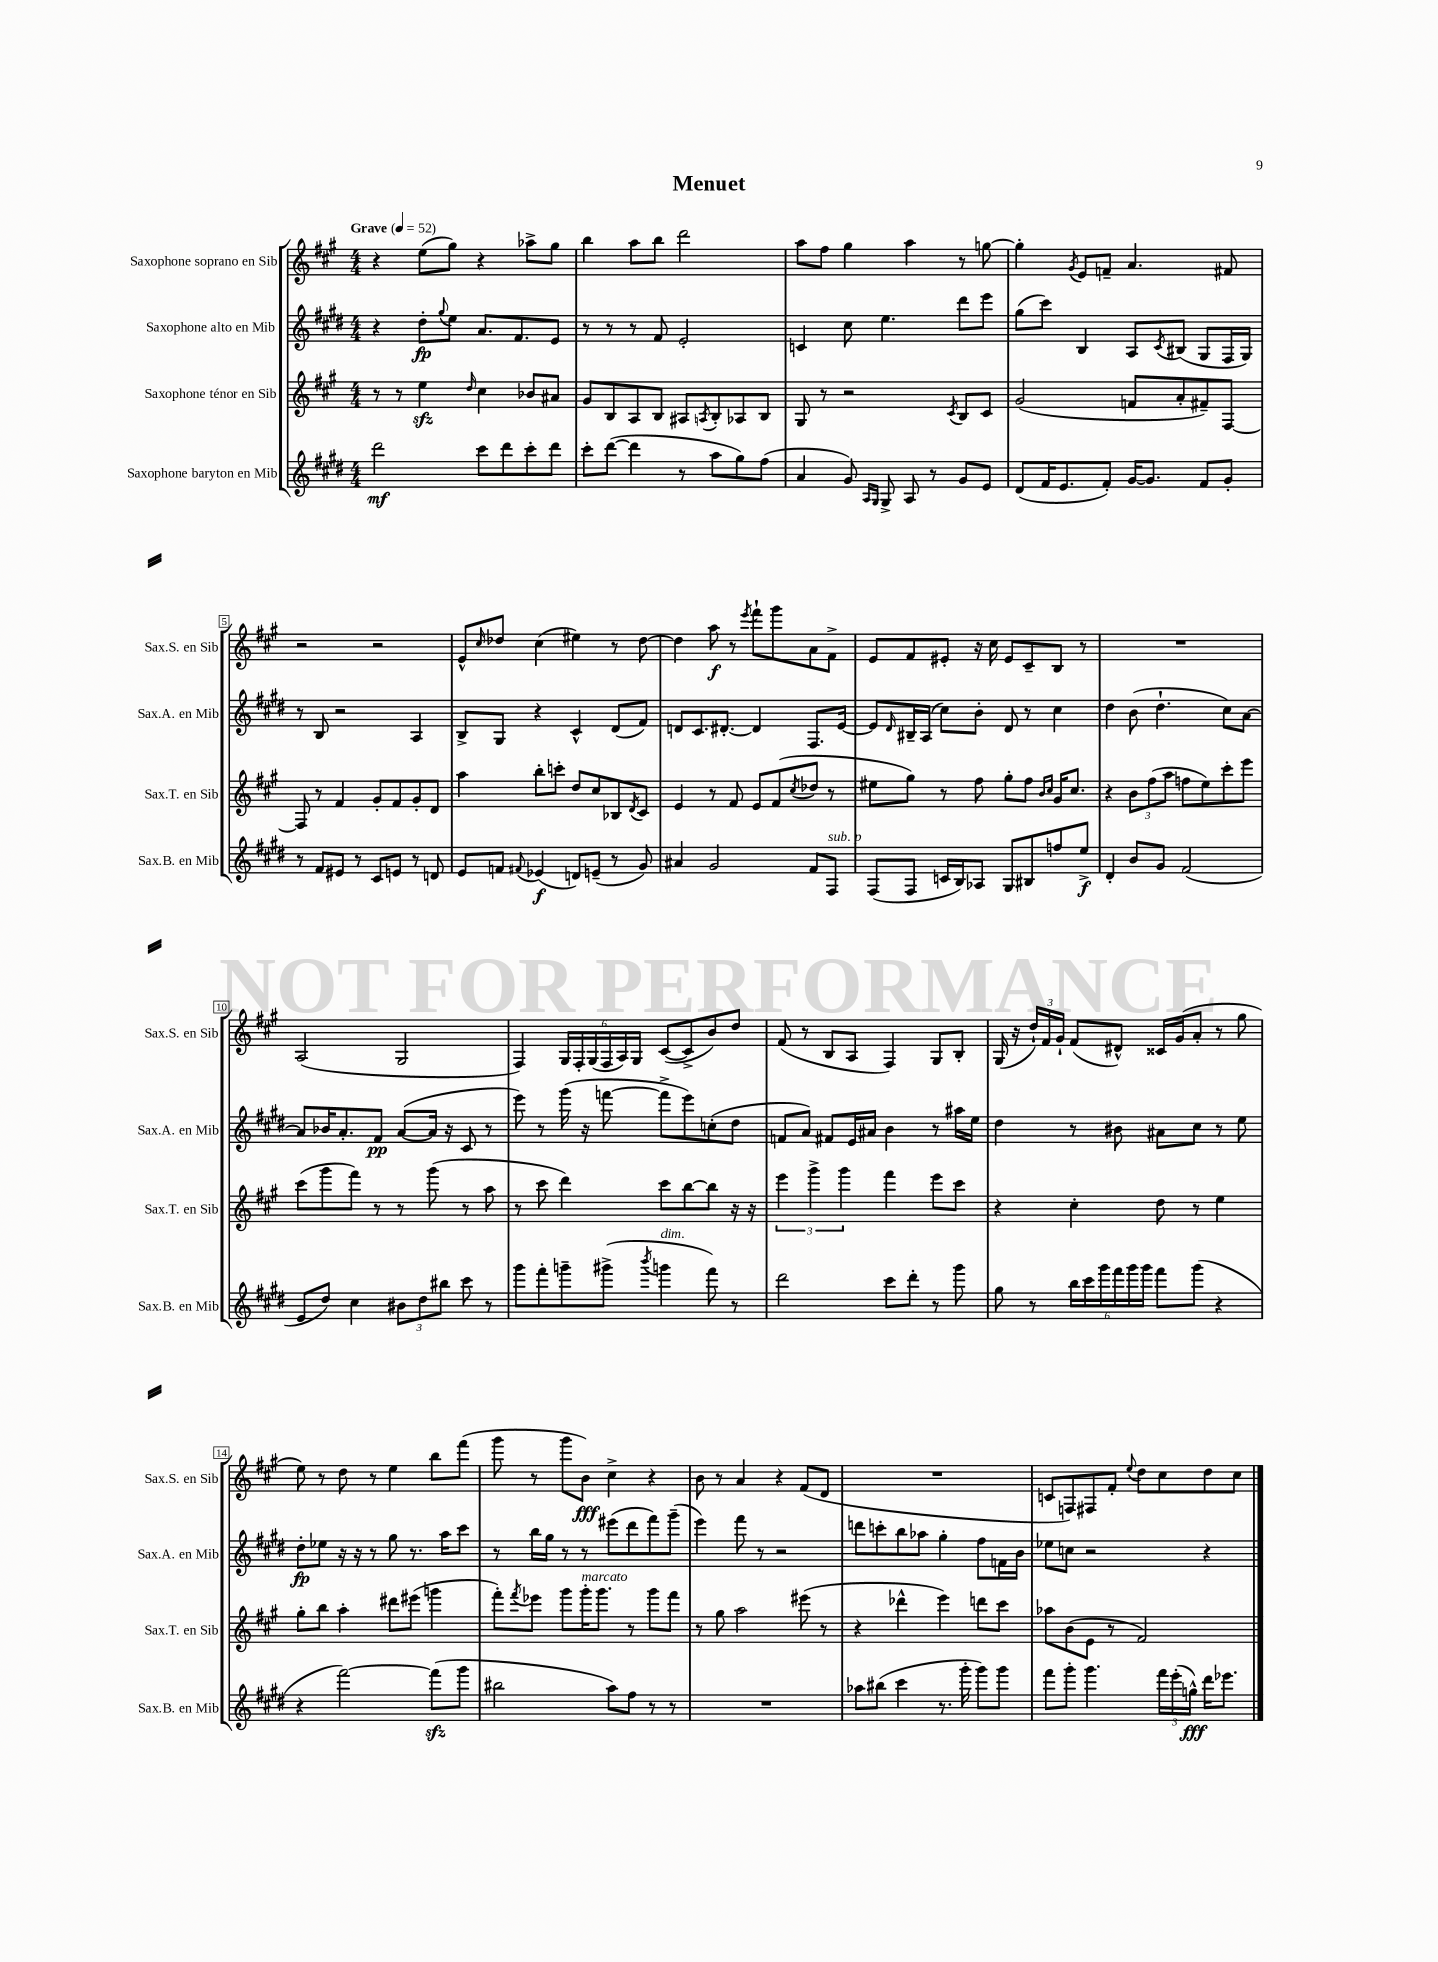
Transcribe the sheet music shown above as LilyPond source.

\header { title = "Menuet" }
<<
\new StaffGroup <<
\new Staff = "s0" \with { instrumentName = "Saxophone soprano en Sib" shortInstrumentName = "Sax.S. en Sib" } {
    \clef treble \key a \major \numericTimeSignature \time 4/4 \tempo "Grave" 4 = 52
    r4 e''8( gis''8) r4 aes''8-> gis''8 |
    b''4 a''8 b''8 d'''2 |
    a''8 fis''8 gis''4 a''4 r8 g''8~ |
    g''4-. \acciaccatura { gis'8 } e'8 f'8-- a'4. fis'8 |
    r2 r2 |
    e'8-^ \grace { cis''16 } des''8 cis''4( eis''4) r8 des''8~ |
    des''4 a''8\f r8 \acciaccatura { e'''8 } fis'''8-! gis'''8 a'8 fis'8-> |
    e'8 fis'8 eis'8-. r16 cis''16 eis'8 cis'8-- b8 r8 |
    R1 |
    a2( gis2 |
    fis4) \tuplet 6/4 { gis16 fis16-. gis16( fis16 a16) gis16 } cis'8~( cis'8-> b'8) d''8 |
    fis'8( r8 b8 a8 fis4) gis8 b8-. |
    gis16( r16 \tuplet 3/2 { d''16-!) fis'16 gis'16-! } fis'8( dis'8-^) cisis'16 gis'16( a'8-. r8 gis''8 |
    e''8) r8 d''8 r8 e''4 b''8 fis'''8( |
    gis'''8 r8 gis'''8 b'8\fff) cis''4-> r4 |
    b'8 r8 a'4 r4 fis'8( d'8 |
    R1 |
    c'8 f8) fis8 fis'8-. \appoggiatura { e''8 } d''8 cis''8 d''8 cis''8 \bar "|." |
}
\new Staff = "s1" \with { instrumentName = "Saxophone alto en Mib" shortInstrumentName = "Sax.A. en Mib" } {
    \clef treble \key e \major \numericTimeSignature \time 4/4
    r4 dis''8-.\fp \appoggiatura { gis''8 } e''8 a'8. fis'8. e'8 |
    r8 r8 r8 fis'8 e'2-. |
    c'4 cis''8 e''4. dis'''8 e'''8 |
    gis''8( cis'''8) b4 a8 \acciaccatura { cis'8 } bis8( gis8 fis16 gis16) |
    r8 b8 r2 a4 |
    b8-> gis8 r4 cis'4-^ dis'8( fis'8) |
    d'8 cis'8. dis'8.~-. dis'4 fis8. e'16~ |
    e'8 \grace { dis'16 } bis16-- a16( cis''8) b'8-. dis'8 r8 cis''4 |
    dis''4 b'8( dis''4.-! cis''8) a'8~ |
    a'8 bes'16 a'8.-. fis'8\pp a'8~( a'16 r16 cis'8 r8 |
    e'''8) r8 gis'''16( r16 f'''8~ f'''8-> e'''8) c''8-.( dis''8 |
    f'8 a'8) fis'8 e'16 ais'16 b'4 r8 ais''16 e''16 |
    dis''4 r8 bis'8 ais'8 cis''8 r8 e''8 |
    dis''8-.\fp ees''8 r16 r16 r8 gis''8 r8. a''16 cis'''8 |
    r8 b''16 gis''16 r8 r8 eis'''8( dis'''8 fis'''8) gis'''8--( |
    e'''4) fis'''8 r8 r2 |
    d'''8 c'''8-. b''8 aes''8 gis''4-. fis''8 f'16 b'16 |
    ees''8 c''8 r2 r4 \bar "|." |
}
\new Staff = "s2" \with { instrumentName = "Saxophone ténor en Sib" shortInstrumentName = "Sax.T. en Sib" } {
    \clef treble \key a \major \numericTimeSignature \time 4/4
    r8 r8 e''4\sfz \grace { d''16 } cis''4 bes'8 ais'8 |
    gis'8 b8 a8 b8 ais8 \acciaccatura { a8 } b8-. aes8 b8 |
    gis8 r8 r2 \acciaccatura { cis'8 } b8 cis'8 |
    gis'2( f'8 a'8-. fis'8--) fis8~ |
    fis8 r8 fis'4 gis'8-. fis'8 gis'8-. d'8 |
    a''4 b''8-. c'''8-. d''8 cis''8 bes8 \acciaccatura { d'8 } cis'8 |
    e'4 r8 fis'8 e'8 fis'8( \acciaccatura { cis''8 } des''8 r8 |
    eis''8 gis''8) r8 fis''8 gis''8-. fis''8 \grace { b'16 cis''16 } gis'16 cis''8. |
    r4 \tuplet 3/2 { b'8 fis''8( a''8 } f''8 e''8) cis'''8-. e'''8 |
    cis'''8( gis'''8 fis'''8) r8 r8 gis'''8( r8 a''8 |
    r8 cis'''8 d'''4) cis'''8 b''8~ b''8 r16 r16 |
    \tuplet 3/2 { e'''4 gis'''4-> gis'''4 } fis'''4 e'''8 cis'''8 |
    r4 cis''4-. d''8 r8 e''4 |
    gis''8-. b''8 a''4-. dis'''8 eis'''8( g'''4 |
    fis'''8-.) \acciaccatura { fis'''8 } ees'''8 gis'''8 gis'''16-.^\markup { \italic "marcato" } gis'''8. r8 gis'''8 fis'''8 |
    r8 gis''8 a''2 eis'''8( r8 |
    r4 des'''4-^ e'''4) d'''8 cis'''8 |
    aes''8 b'8( e'8 r8 fis'2) \bar "|." |
}
\new Staff = "s3" \with { instrumentName = "Saxophone baryton en Mib" shortInstrumentName = "Sax.B. en Mib" } {
    \clef treble \key e \major \numericTimeSignature \time 4/4
    dis'''2\mf cis'''8 dis'''8 cis'''8-. dis'''8 |
    cis'''8-. dis'''8~( dis'''4 r8 a''8 gis''8) fis''8( |
    a'4 gis'8) \grace { a16 gis16 } gis8-> a8 r8 gis'8 e'8 |
    dis'8( fis'16 e'8. fis'8-.) gis'16~ gis'8. fis'8 gis'8-. |
    r8 fis'8 eis'8 r8 cis'8 e'8 r8 d'8 |
    e'8 f'8 \appoggiatura { fis'8 } ees'4\f( d'8) e'8--( r8 gis'8) |
    ais'4 gis'2 fis'8 fis8^\markup { \italic "sub. p" } |
    fis8( fis8 c'16 b16) aes8 gis8 bis8 f''8 e''8->\f |
    dis'4-. b'8 gis'8 fis'2( |
    e'8 dis''8) cis''4 \tuplet 3/2 { bis'8 dis''8 bis''8 } cis'''8 r8 |
    gis'''8 fis'''8-. g'''8-- gis'''8->( \acciaccatura { b'''8 } g'''4^\markup { \italic "dim." } fis'''8) r8 |
    dis'''2 cis'''8 dis'''8-. r8 gis'''8 |
    gis''8 r8 \tuplet 6/4 { b''16 cis'''16 gis'''16 fis'''16 gis'''16 gis'''16 } fis'''8 gis'''8( r4 |
    r4 fis'''2~) fis'''8\sfz( gis'''8 |
    bis''2 a''8) fis''8 r8 r8 |
    R1 |
    aes''8 bis''8( cis'''4 r8. gis'''16-. gis'''8) gis'''8 |
    fis'''8 gis'''8-. gis'''4. \tuplet 3/2 { fis'''16 e'''16-.( g''16-^\fff) } dis'''16 ees'''8. \bar "|." |
}
>>
>>
\layout { \context { \Score \override BarNumber.stencil = #(make-stencil-boxer 0.1 0.3 ly:text-interface::print) } }
